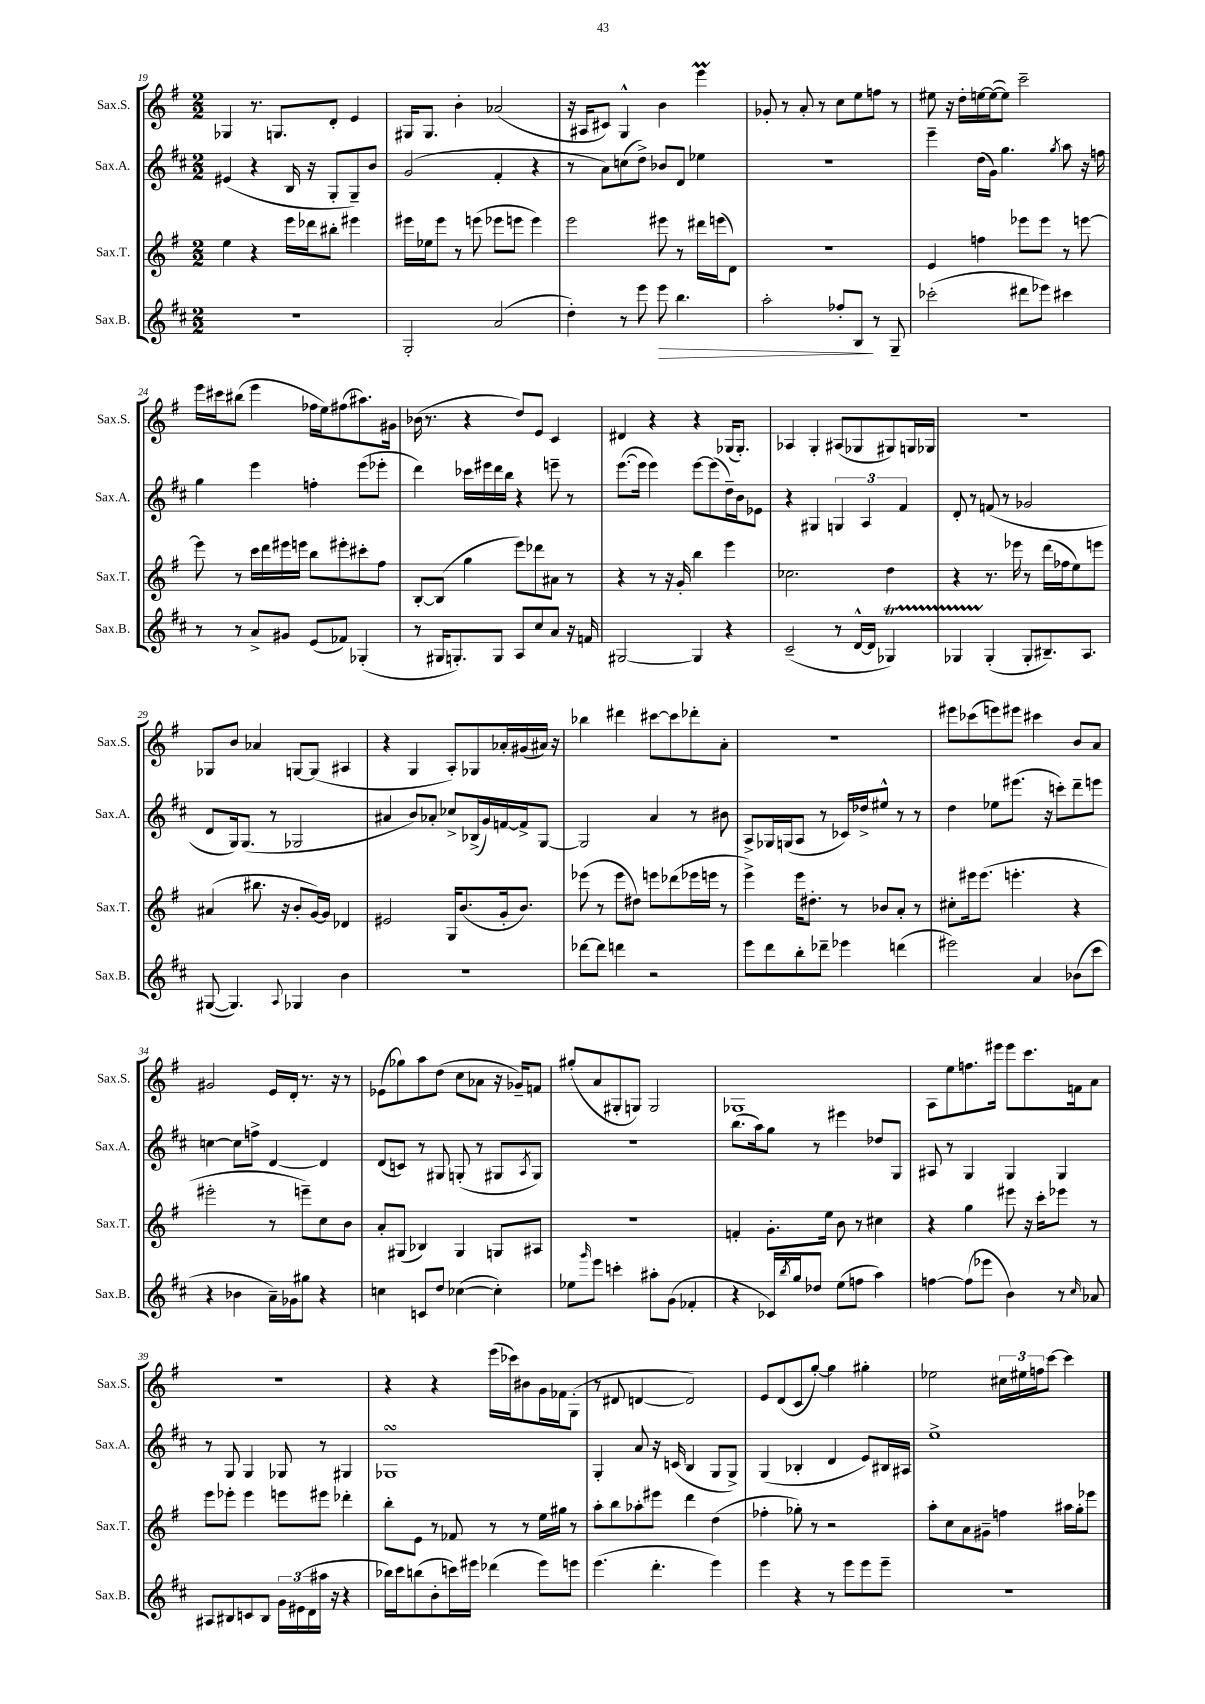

**kern	**kern	**kern	**kern
*staff4	*staff3	*staff2	*staff1
*clefG2	*clefG2	*clefG2	*clefG2
*k[f#c#]	*k[f#]	*k[f#c#]	*k[f#]
*M2/2	*M2/2	*M2/2	*M2/2
1r	4ee\	(4e#/	4G-/
.	4r	4r	8.r
.	.	.	8.G/L
.	16eee\LL	16B/	.
.	16ddd-\J	16r	.
.	8bb#'\J	8G'/L	8d'/J
.	4eee#\	8G~/)	4e/
.	.	8b/J	.
=	=	=	=
2G'/	16eee#\LL	(2g/	16G#/LK
.	16ee-\J	.	8.G#/J
.	8eee#\J	.	.
.	8r	.	4b'\
.	(8eee\	.	.
(2a/	8eee-\L	4f#'/	(2a-/
.	8eee\J	.	.
.	4eee\)	4r	.
=	=	=	=
4dd'\)	2eee\	8r	16r
.	.	.	16A#/LK
.	.	8a\L)	8c#/J)
8r	.	(8cc\	4G^^/
8eee\	.	8dd^\J)	.
8eee\	8eee#\	8b-/L	4b\
4.bb\	8r	8d/J	.
.	16ddd#\LL	4ee-\	4eee\
.	(16eee\J	.	.
.	8d\J)	.	.
=	=	=	=
2aa'\	1r	1r	8g-'/
.	.	.	8r
.	.	.	8a'/
.	.	.	8r
8ff-'/L	.	.	8cc\L
8B/J	.	.	8ee\
8r	.	.	8ff\J
8G~/	.	.	8r
=	=	=	=
(2ccc-'\	4e/	4eee~\	8ee#\
.	.	.	16r
.	.	.	16dd'\LL
.	4ff\	(16dd\LL	[16ee\
.	.	16g\JJ)	(16ee\_J
.	.	4.gg\	8ee\]J)
8ddd#\L	8eee-\L	.	2ccc~\
8eee-\J)	8eee-\J	.	.
.	.	8qgg/	.
4ccc#\	8r	8aa\	.
.	[8eee\	16r	.
.	.	16ff\	.
=	=	=	=
8r	8eee\]	4gg\	16eee\LL
.	.	.	16ccc#\J
8r	8r	.	(8bb#\J
8a^/L	16ccc\LL	4eee\	4eee\
.	16ddd\	.	.
8g#/J	16eee#\	.	.
.	16eee\JJ	.	.
(8e/L	8bb\L	4ff'\	16ff-\LL
.	.	.	16ee\J)
8f-/J)	8eee#'\	.	(8ff#\
(4G-'/	8ccc#'\	(8eee\L	8.aa#\)
.	8ff#\J	8eee-'\J	.
.	.	.	16g#\Jk
=	=	=	=
8r	[8B'/L	4ddd\)	(16b-\
.	.	.	8.r
16G#/LK	(8B/]J	.	.
8.G'/)	.	.	.
.	4gg\	16ccc-\LL	4r
.	.	16eee#\	.
8G/J	.	16ddd\	.
.	.	16bb\JJ	.
8A/L	8eee\L)	4r	8dd/L)
8cc#/	8ddd-\	.	8e/J
8a/J	8a#\J	8eee~\	4c/
16r	8r	8r	.
16f/	.	.	.
=	=	=	=
[2G#/	4r	([8.eee\L	4d#/
.	.	16eee\]Jk	.
.	8r	4eee\)	4r
.	16r	.	.
.	16g'/	.	.
4G#/]	4bb\	[8eee\L	4r
.	.	(8eee\]	.
4r	4eee\	16dd~\L)	(16G-/LK
.	.	16b\J	8.G-'/J)
.	.	8e-\J	.
=	=	=	=
(2c#~/	2.cc-\	4r	4A-/
.	.	4G#/	4G'/
8r	.	6G/	(8A#/L
[16d^^/LL	.	.	8G-/
.	.	6A/	.
16d/]JJ	.	.	.
4G-/)	4dd\	.	8G#/)
.	.	6f#/	.
.	.	.	16G/L
.	.	.	16G-/JJ
=	=	=	=
4G-/	4r	8d'/	1r
.	.	8r	.
(4G-'/	8.r	(8f/	.
.	.	8r	.
.	16eee-\	.	.
8G-'/L	8r	2g-/	.
8.B#~/)	(16ddd\LL	.	.
.	16ff-\J	.	.
.	8ee\)	.	.
8.A/J	.	.	.
.	8eee\J	.	.
=	=	=	=
([8G#/	(4a#/	8d/L	8G-/L
4.G#/])	.	16G/k)	8b/J
.	.	(8.G/J	.
.	8.bb#\	.	4a-/
.	.	8r	.
.	16r	.	.
8qqA/	.	.	.
4G-/	8b'/L	2G-/	[8G/L
.	[16g/L)	.	(8G/]J
.	16g/]JJ	.	.
4b\	4d-/	.	4A#/
=	=	=	=
1r	2e#/	4a#/	4r
.	.	8b/L)	4G/
.	.	8a-'/J	.
.	16G/LK	8cc-^/L	8A'/L)
.	(8.b/	.	.
.	.	(16B-^/L	8G-/
.	.	16g/)	.
.	16g'/k	[16f/	16a-'/L
.	8.b/J)	16f^/]J	(16g#/
.	.	[8G/J	16a#/JJ)
.	.	.	16r
=	=	=	=
[8ddd-\L	(8eee-\	2G/]	4bb-\
8ddd-\]J	8r	.	.
4ddd\	8eee-\L	.	4ddd#\
.	8dd#\J)	.	.
2r	8eee\L	4a/	[8ccc#\L
.	(8ddd-\	.	8ccc#\]
.	16eee-\L	8r	8ddd-'\
.	16eee\JJ	.	.
.	8r	8b#\	8a'\J
=	=	=	=
8eee\L	4eee^\)	8A^/L	1r
8ddd\	.	16G-/L	.
.	.	(16G/J	.
8bb'\	16eee\LK	8A/J	.
.	8.dd#'\J	.	.
8ddd-~\J	.	8r	.
4eee-\	8r	16c-/LL)	.
.	.	16dd-^/J	.
.	8b-/L	8ee#^^/J	.
(4ddd\	8a'/J	8r	.
.	8r	8r	.
=	=	=	=
2eee#\)	8cc#'\L	4dd\	8eee#\L
.	16eee#\k	.	(8ccc-\
.	(8.eee#\J	.	.
.	.	8ee-\L	8eee\)
.	4.eee'\	(8.eee#\J	8eee#\J
4a/	.	.	4ccc#\
.	.	16r	.
.	.	8ccc'\L)	.
(8b-\L	4r	8ddd~\	8b/L
8ccc#\J	.	8eee\J	8a/J
=	=	=	=
4r	2eee#'\	[4cc\	2g#/
4b-\	.	8cc\]L	.
.	.	8ff^\J	.
16a~\LL)	8r	[4d/	16e/LL
16g-\J	.	.	16d'/JJ
8gg#\J	8eee~\L)	.	8.r
4r	8cc\	4d/]	.
.	.	.	16r
.	8b\J	.	8r
=	=	=	=
4cc\	8a'/L	(8d/L	(8e-\L
.	(8G#/J	8c/J)	8gg-\)
8c/L	4B-/)	8r	8aa\
8dd/J	.	8G#/	(8dd\J
([4cc-\	4G#/	(8G'/	8cc\L
.	.	8r	8a-\J
4cc-'\])	8G/L	8G#/L	16r
.	.	.	16g-~/LK)
.	.	8qA/	.
.	8A#/J	8G#/J)	8f/J
=	=	=	=
8ee-\L	1r	1r	(8gg#'/L
16qqggg/	.	.	.
8eee\J	.	.	8a/
4ccc'\	.	.	8G#'/
.	.	.	8G/J)
8aa#'\L	.	.	2G/
(8g\J	.	.	.
4f-'/	.	.	.
=	=	=	=
4r	4f'/	(8.bb\L	1G-
.	.	16aa\k)	.
16c-/LL)	8.g'\L	8gg\J	.
8qbb/	.	.	.
16gg/J	.	.	.
8dd-/J	.	8r	.
.	16ee\Jk	.	.
(8ee\L	8b\	4eee#\	.
8ff\J	8r	.	.
4aa\)	4cc#\	8dd-/L	.
.	.	8G/J	.
=	=	=	=
[4ff\	4r	8A#/	8A\L
.	.	8r	8ee\
(8ff\]L	4gg\	4G/	8.ff\
8eee-\J	.	.	.
.	.	.	16eee#\Jk
4b\)	8eee#\	4G/	8eee#\L
.	16r	.	8.ccc\
.	16ccc'\LK	.	.
8r	8eee-\J	4G/	.
.	.	.	16f\k
16qqcc#/	.	.	.
8a-/	8r	.	8a\J
=	=	=	=
8A#/L	8eee\L	8r	1r
8B#/	8eee-'\J	8G/	.
8c/	4eee-\	4G/	.
8B#/J	.	.	.
24g\LL	8eee\L	8G-/	.
(24e#\	.	.	.
24d\	.	.	.
16aa#\JJ	8eee#\J	8r	.
16r	.	.	.
4r	4ddd-'\	4G#/	.
=	=	=	=
16bb-\LL)	8bb'\L	1G-	4r
16ccc#\J	.	.	.
(8bb\	8e\J	.	.
8b'\	8r	.	4r
16ccc\L)	8f-/	.	.
16eee#\JJ	.	.	.
(4ddd-\	8r	.	(16eee\LL
.	.	.	16ccc-\J)
.	8r	.	8b#\
8eee#\L)	16ee\LL	.	16g\L
.	16gg#\JJ	.	16f-\J
8eee\J	8r	.	(8G'\J
=	=	=	=
(4.eee\	8aa'\L	4G'/	8r
.	8bb\	.	8d#/
.	8aa-'\	8a/	[4d/
4.ddd'\	8eee#\J	16r	.
.	.	(16c/	.
.	4ddd\	4B/	2d/])
4eee\)	(4dd\	8G/L	.
.	.	8G^/J)	.
=	=	=	=
4eee\	4ff-'\	(4G/	8e/L
.	.	.	(8d/
4r	8gg-'\)	4B-'/	8c/
.	8r	.	[8gg'/J)
8r	2r	4d/	4gg\]
8eee\L	.	.	.
8eee\	.	8e/L)	4gg#'\
8eee~\J	.	16B#/L	.
.	.	16A#/JJ	.
=	=	=	=
1r	8aa'\L	1ee^	2ee-\
.	8cc\	.	.
.	8a\	.	.
.	8g#~\J	.	.
.	4ff\	.	24cc#\LL
.	.	.	24ee#\
.	.	.	24ff\J
.	.	.	[8ccc\J
.	16aa#\LL	.	4ccc\]
.	16gg'\J	.	.
.	8eee-\J	.	.
==	==	==	==
*-	*-	*-	*-
